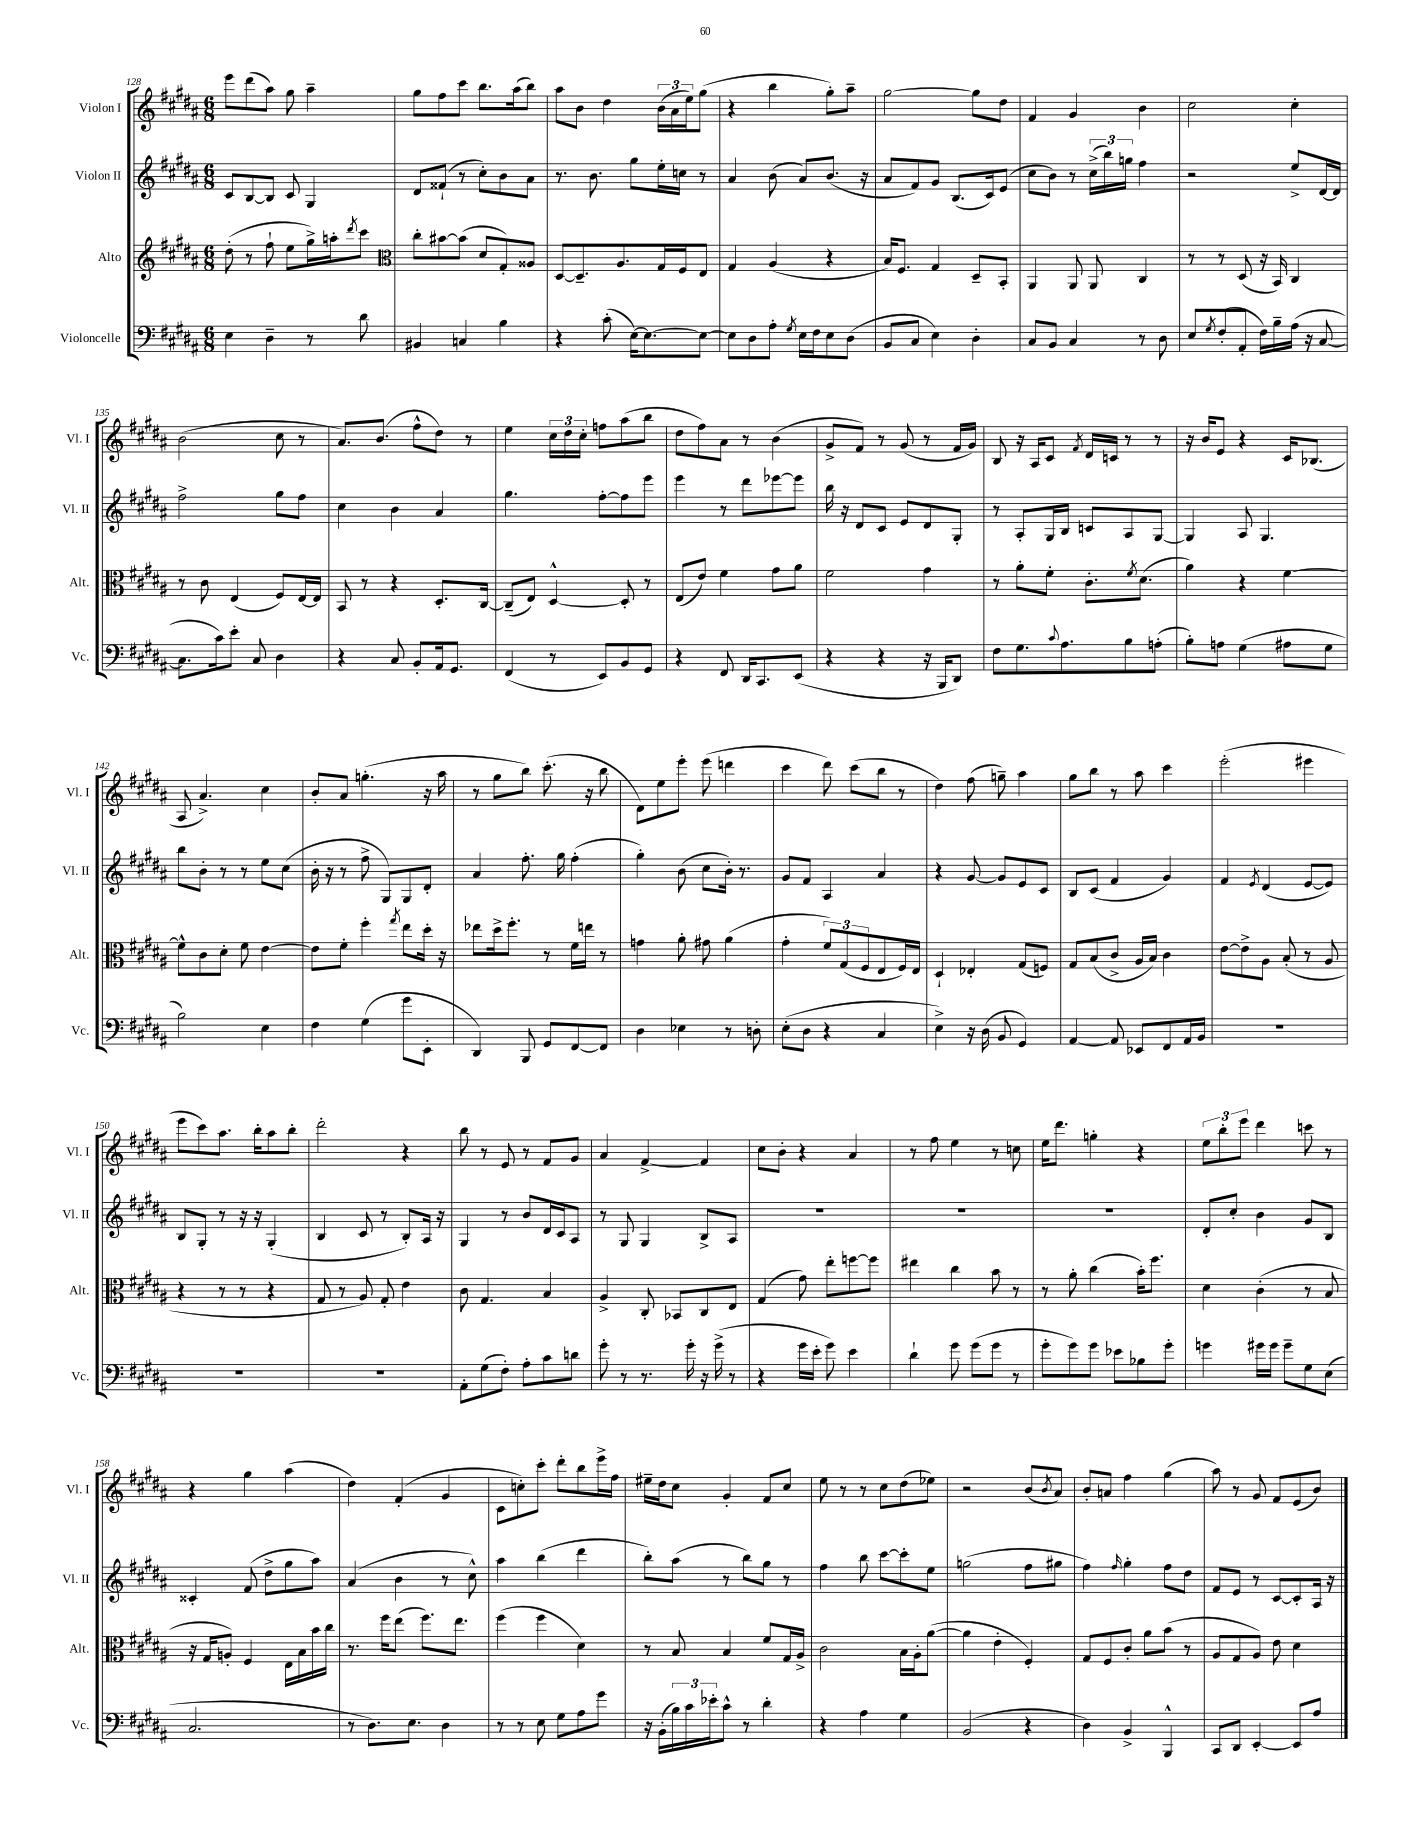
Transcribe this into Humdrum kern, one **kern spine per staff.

**kern	**kern	**kern	**kern
*part4	*part3	*part2	*part1
*staff4	*staff3	*staff2	*staff1
*I"Violoncelle	*I"Alto	*I"Violon II	*I"Violon I
*I'Vc.	*I'Alt.	*I'Vl. II	*I'Vl. I
*clefF4	*clefG2	*clefG2	*clefG2
*k[f#c#g#d#a#]	*k[f#c#g#d#a#]	*k[f#c#g#d#a#]	*k[f#c#g#d#a#]
*M6/8	*M6/8	*M6/8	*M6/8
=128	=128	=128	=128
4E\	(8dd#'\	8c#/L	8eee\L
.	8r	[8B/	(8ddd#\
4D#~\	8ff#`\	8B/J]	8aa#\J)
.	8ee\L	8c#/	8gg#\
8r	16gg#^\L)	4G#/	4aa#~\
.	16aan'\J	.	.
.	8qddd#/	.	.
8d#\	8ccc#\J	.	.
=129	=129	=129	=129
*	*clefC3	*	*
4BB#X/	8cc#'\L	8d#/L	8gg#\L
.	[8b#X\	(8f##X`/J	8ff#\
4Cn/	(8b#\J]	8r	8ccc#\J
.	8d#/L	8cc#'\L)	8.bb\L
4B\	8G#'/)	8b\	.
.	.	.	(16aa#\k
.	8A##X/J	8a#\J	8bb\J)
=130	=130	=130	=130
4r	[8D#/L	8.r	8aa#\L
.	8.D#~/]	.	8b\J
.	.	8.b\	.
(8c#'\	.	.	4dd#\
.	8.A#/	.	.
[16E\KL)	.	8gg#\L	.
8.E\_	.	.	.
.	16G#/L	16ee'\L	(24b\LL
.	.	.	24a#\
.	16F#/J	16ccn\JJ	.
.	.	.	24ee\J)
8E\J_	8E/J	8r	(8gg#\J
=131	=131	=131	=131
8E\L]	4G#/	4a#/	4r
8D#\	.	.	.
8A#'\J	(4A#/	(8b\	4bb\
8qG#/	.	.	.
16E\LL	.	8a#/L)	.
16F#\J	.	.	.
8E\	4r	(8.b/J	8gg#'\L)
(8D#\J	.	.	8aa#~\J
.	.	16r	.
=132	=132	=132	=132
8BB/L	16B/KL)	8a#/L	[2gg#\
.	8.F#/J	.	.
8C#/J	.	8f#/)	.
4E\)	4G#/	8g#/J	.
.	.	(8.B/L	.
4D#'\	8D#~/L	.	8gg#\L]
.	.	16c#/k)	.
.	8BB'/J	(8e/J	8dd#\J
=133	=133	=133	=133
8C#/L	4AA#/	8cc#\L	4f#/
8BB/J	.	8b\J)	.
4C#/	8AA#/	8r	4g#/
.	8AA#/	(24cc#^\LL	.
.	.	24bb\)	.
.	.	24ggn\JJ	.
8r	4C#/	4ff#\	4b\
8D#\	.	.	.
=134	=134	=134	=134
8E/L	8r	2r	2cc#\
8qG#/	.	.	.
(8F#'/	8r	.	.
8AA#'/J	(8D#/	.	.
16F#\LL)	16r	.	.
16B~\	16BB/)	.	.
(16A#\JJ	4C#/	8ee^/L	4cc#'\
16r	.	.	.
[8C#/	.	[16d#/L	.
.	.	16d#/JJ]	.
!!LO:LB:g=z
=135	=135	=135	=135
8.C#\L]	8r	2ff#^\	(2b\
.	8c#\	.	.
16c#\k)	.	.	.
8e'\J	(4E/	.	.
8C#/	.	.	.
4D#\	8F#/L)	8gg#\L	8cc#\
.	[16E/L	8ff#\J	8r
.	16E/JJ]	.	.
=136	=136	=136	=136
4r	8BB/	4cc#\	8.a#/L)
.	8r	.	.
.	.	.	(8.b/J
8C#/	4r	4b\	.
8BB'/L	.	.	8ff#^^\L
16AA#/k	8.D#'/L	4a#/	8dd#\J)
8.GG#/J	.	.	.
.	.	.	8r
.	[16C#/Jk	.	.
=137	=137	=137	=137
(4FF#/	(8C#~/L]	4.gg#\	4ee\
.	8E/J)	.	.
8r	[4D#^^/	.	24cc#\LL
.	.	.	24dd#\
.	.	.	24cc#'\JJ
8EE/L)	.	[8ff#'\L	8ffn\L
8BB/	8D#'/]	8ff#\]	(8aa#\
8GG#/J	8r	8eee\J	8bb\J
=138	=138	=138	=138
4r	(8E/L	4eee\	8dd#\L
.	8e/J)	.	8ff#\)
8FF#/	4f#\	8r	8a#\J
16DD#/KL	.	8ddd#\L	8r
8.CC#/	.	.	.
.	8g#\L	[8eee-X\	(4b\
(8EE/J	8a#\J	8eee-\J]	.
=139	=139	=139	=139
4r	2f#\	16bb\	8g#^/L
.	.	16r	.
.	.	8d#/L	8f#/J)
4r	.	8c#/J	8r
.	.	8e/L	(8g#/
16r	4g#\	8d#/	8r
16BBB/KL	.	.	.
8DD#/J)	.	8G#'/J	16f#/LL
.	.	.	16g#/JJ)
=140	=140	=140	=140
8F#\L	8r	8r	8B/
8.G#\	8a#'\L	8A#'/L	16r
.	.	.	16A#/KL
.	8f#'\J	16G#/L	8c#/J
8qqc#/	.	.	.
8.A#\	.	16B/JJ	.
.	.	.	8qf#/
.	8.c#'\L	8cn/L	16d#/LL
.	.	.	16cn/JJ
8B\	.	8A#/	8r
.	8qf#/	.	.
.	(8.d#\J	.	.
(8An'\J	.	[8G#/J	8r
=141	=141	=141	=141
8B'\L)	4a#\)	4G#/]	16r
.	.	.	16b/KL
8An\J	.	.	8e/J
(4G#\	4r	8A#/	4r
.	.	4.G#/	.
8A#X\L	[4f#\	.	16c#/KL
.	.	.	(8.B-X/J
8G#\J	.	.	.
!!LO:LB:g=z
=142	=142	=142	=142
2B\)	8f#^^\L]	8bb\L	8A#/
.	8c#\	8b'\J	4.a#^/)
.	8d#'\J	8r	.
.	8f#\	8r	.
4E\	[4e\	8ee\L	4cc#\
.	.	(8cc#\J	.
=143	=143	=143	=143
4F#\	8e\L]	16b'\	8b'/L
.	.	16r	.
.	8f#'\J	8r	8a#/J
(4G#\	4ff#'\	8ff#^\	(4.ggn'\
.	.	8G#/L)	.
.	8qgg#/	.	.
8g#\L	8ee\L	8G#/	.
8EE'\J	16dd#'\Jk	8d#'/J	16r
.	16r	.	16aa#\
=144	=144	=144	=144
4DD#/)	8ee-X\L	4a#/	8r
.	16dd#^\k	.	8gg#\L
.	8.ff#'\J	.	.
8BBB/	.	8.ff#'\	8bb\J)
8GG#/L	8r	.	(8.ccc#'\
.	.	16gg#\	.
[8FF#/	16f#\LL	(4ff#'\	.
.	16een\JJ	.	16r
8FF#/J]	8r	.	8bb\
=145	=145	=145	=145
4D#\	4gn\	4gg#'\)	8d#\L)
.	.	.	8ee\
4E-X\	8a#'\	(8b\	8eee'\J
.	8g#X\	8cc#\L	(8eee\
8r	(4a#\	16b'\Jk)	4dddn\
.	.	8.r	.
8Dn'\	.	.	.
=146	=146	=146	=146
(8E'\L	4g#'\	8g#/L	4ccc#\
8D#\J	.	8f#/J	.
4r	12f#/L)	4A#/	8ddd#\)
.	(12G#/	.	.
.	.	.	(8ccc#\L
.	12F#/	.	.
4C#/	8E/	4a#/	8bb\J
.	16F#/L)	.	8r
.	16E/JJ	.	.
=147	=147	=147	=147
4E^\)	4D#`/	4r	4dd#\)
16r	4E-X'/	[8g#/	(8ff#\
(16D#\	.	.	.
8BB/	.	8g#/L]	8ggn~\)
4GG#/)	(8G#/L	8e/	4aa#\
.	8Fn/J)	8c#/J	.
=148	=148	=148	=148
[4AA#/	8G#/L	8B/L	8gg#\L
.	(8B/	(8c#/J	8bb\J
8AA#/]	8c#^/J	4f#/	8r
8EE-X/L	16A#/LL	.	8aa#\
.	16B/JJ)	.	.
8FF#/	4c#\	4g#/)	4ccc#\
16AA#/L	.	.	.
16BB/JJ	.	.	.
=149	=149	=149	=149
2.r	[8e\L	4f#/	(2eee'\
.	8e^\]	.	.
.	.	8qe/	.
.	8A#\J	(4d#/	.
.	(8B'/	.	.
.	8r	[8e/L	4eee#X\
.	8A#/	8e/J])	.
!!LO:LB:g=z
=150	=150	=150	=150
2.r	4r	8B/L	8eee\L
.	.	8G#'/J	8ccc#\)
.	8r	8r	8.aa#\J
.	8r	16r	.
.	.	16r	16bb'\KL
.	4r	(4G#'/	8aa#\
.	.	.	8bb'\J
=151	=151	=151	=151
2.r	8G#/	4B/	2ddd#'\
.	8r	.	.
.	8A#/)	8c#/	.
.	8G#'/	8r	.
.	4e\	8B'/L)	4r
.	.	16A#/Jk	.
.	.	16r	.
=152	=152	=152	=152
8AA#'\L	8c#\	4G#/	8bb\
(8G#\	4.G#/	.	8r
8F#'\J)	.	8r	8e/
8A#'\L	.	8b/L	8r
8c#\	4B/	16d#/L	8f#/L
.	.	16c#/J	.
8dn\J	.	8A#/J	8g#/J
=153	=153	=153	=153
8g#'\	4A#^/	8r	4a#/
8r	.	8G#/	.
8.r	8C#'/	4G#/	[4f#^/
.	8BB-X/L	.	.
16g#'\	.	.	.
16r	8C#/	8B^/L	4f#/]
(16g#^\	.	.	.
8r	8E/J	8A#/J	.
=154	=154	=154	=154
4r	(4G#/	2.r	8cc#\L
.	.	.	8b'\J
16g#\LL	8g#\)	.	4r
16e'\JJ	.	.	.
8g#\)	8ee'\L	.	.
4e\	[8ffn\	.	4a#/
.	8ff\J]	.	.
=155	=155	=155	=155
4d#`\	4ee#X\	2.r	8r
.	.	.	8ff#\
8g#\	4cc#\	.	4ee\
(8g#\L	.	.	.
8g#\J	8b\	.	8r
8r	8r	.	8ccn\
=156	=156	=156	=156
8g#'\L	8r	2.r	16ee\KL
.	.	.	8.ddd#\J
8g#\)	8a#'\	.	.
8g#\J	(4cc#\	.	4ggn'\
8e-X\L	.	.	.
8B-X\	16b'\KL)	.	4r
.	8.ff#\J	.	.
8g#'\J	.	.	.
=157	=157	=157	=157
4gn\	4d#\	8d#'/L	12ee\L
.	.	.	12bb'\
.	.	8cc#'/J	.
.	.	.	12eee\J
16g#X\LL	(4c#'\	4b\	4ddd#\
16g#\JJ	.	.	.
8g#~\L	.	.	.
8G#\	8r	8g#/L	8cccn\
(8E\J	8B/	8B/J	8r
!!LO:LB:g=z
=158	=158	=158	=158
2.C#/	16r	4c##X'/	4r
.	16G#/KL	.	.
.	8An'/J)	.	.
.	4F#/	(8f#/	4gg#\
.	.	8dd#^\L	.
.	16E\LL	8gg#\	(4aa#\
.	16B\	.	.
.	16b\	8aa#\J)	.
.	16cc#\JJ	.	.
=159	=159	=159	=159
8r	8.r	(4a#/	4dd#\)
8.D#\L)	.	.	.
.	16ff#\KL	.	.
.	(8ee\J	4b\	(4f#'/
8.E\J	.	.	.
.	8.ff#\L)	.	.
4D#\	.	8r	4g#/
.	8.ee\J	.	.
.	.	8cc#^^\)	.
=160	=160	=160	=160
8r	(4ff#\	4aa#\	8c#\L
8r	.	.	8ccn'\)
8E\	4ff#\	(4bb\	8ccc#'\J
8G#\L	.	.	8ddd#'\L
8A#\	4d#\)	4ddd#\	8bb\
8g#\J	.	.	16eee^\L
.	.	.	16ff#\JJ
=161	=161	=161	=161
16r	8r	8bb'\L)	16ee#X~\LL
(16BB'\LL	.	.	16dd#\J
24B\)	8B/	(8aa#\J	8cc#\J
24c#\	.	.	.
24e-X'\J	.	.	.
8c#^^\J	4B/	8r	4g#'/
8r	.	8bb\L)	.
4d#'\	8f#/L	8gg#\J	8f#/L
.	16G#/L	8r	8cc#/J
.	16A#^/JJ	.	.
=162	=162	=162	=162
4r	2c#\	4ff#\	8ee\
.	.	.	8r
4A#\	.	8bb\	8r
.	.	[8ccc#\L	8cc#\L
4G#\	16B\LL	8ccc#'\]	(8dd#\
.	16A#'\J	.	.
.	([8a#\J	8ee\J	8ee-X\J)
=163	=163	=163	=163
(2BB/	4a#\]	(2ggn\	2r
.	4e'\	.	.
4r	4F#'/)	8ff#\L	(8b/L
.	.	.	8qb/
.	.	8gg#X\J	8a#/J)
=164	=164	=164	=164
4D#\)	8G#/L	4ff#\)	8b'/L
.	8F#/	.	8an/J
.	.	16qqff#/	.
4BB^/	8c#'/J	4gg#'\	4ff#\
.	8a#\L	.	.
4BBB^^/	(8b\J	8ff#\L	(4gg#\
.	8r	8dd#\J	.
=165	=165	=165	=165
8CC#/L	8A#/L	8f#/L	8aa#\)
8DD#/J	8G#/	8e/J	8r
[4EE'/	8A#/J)	8r	8g#/
.	8e\	[8c#/L	8f#/L
8EE/L]	4d#\	8c#'/]	(8e/
8A#/J	.	16A#/Jk	8b/J)
.	.	16r	.
==	==	==	==
*-	*-	*-	*-
